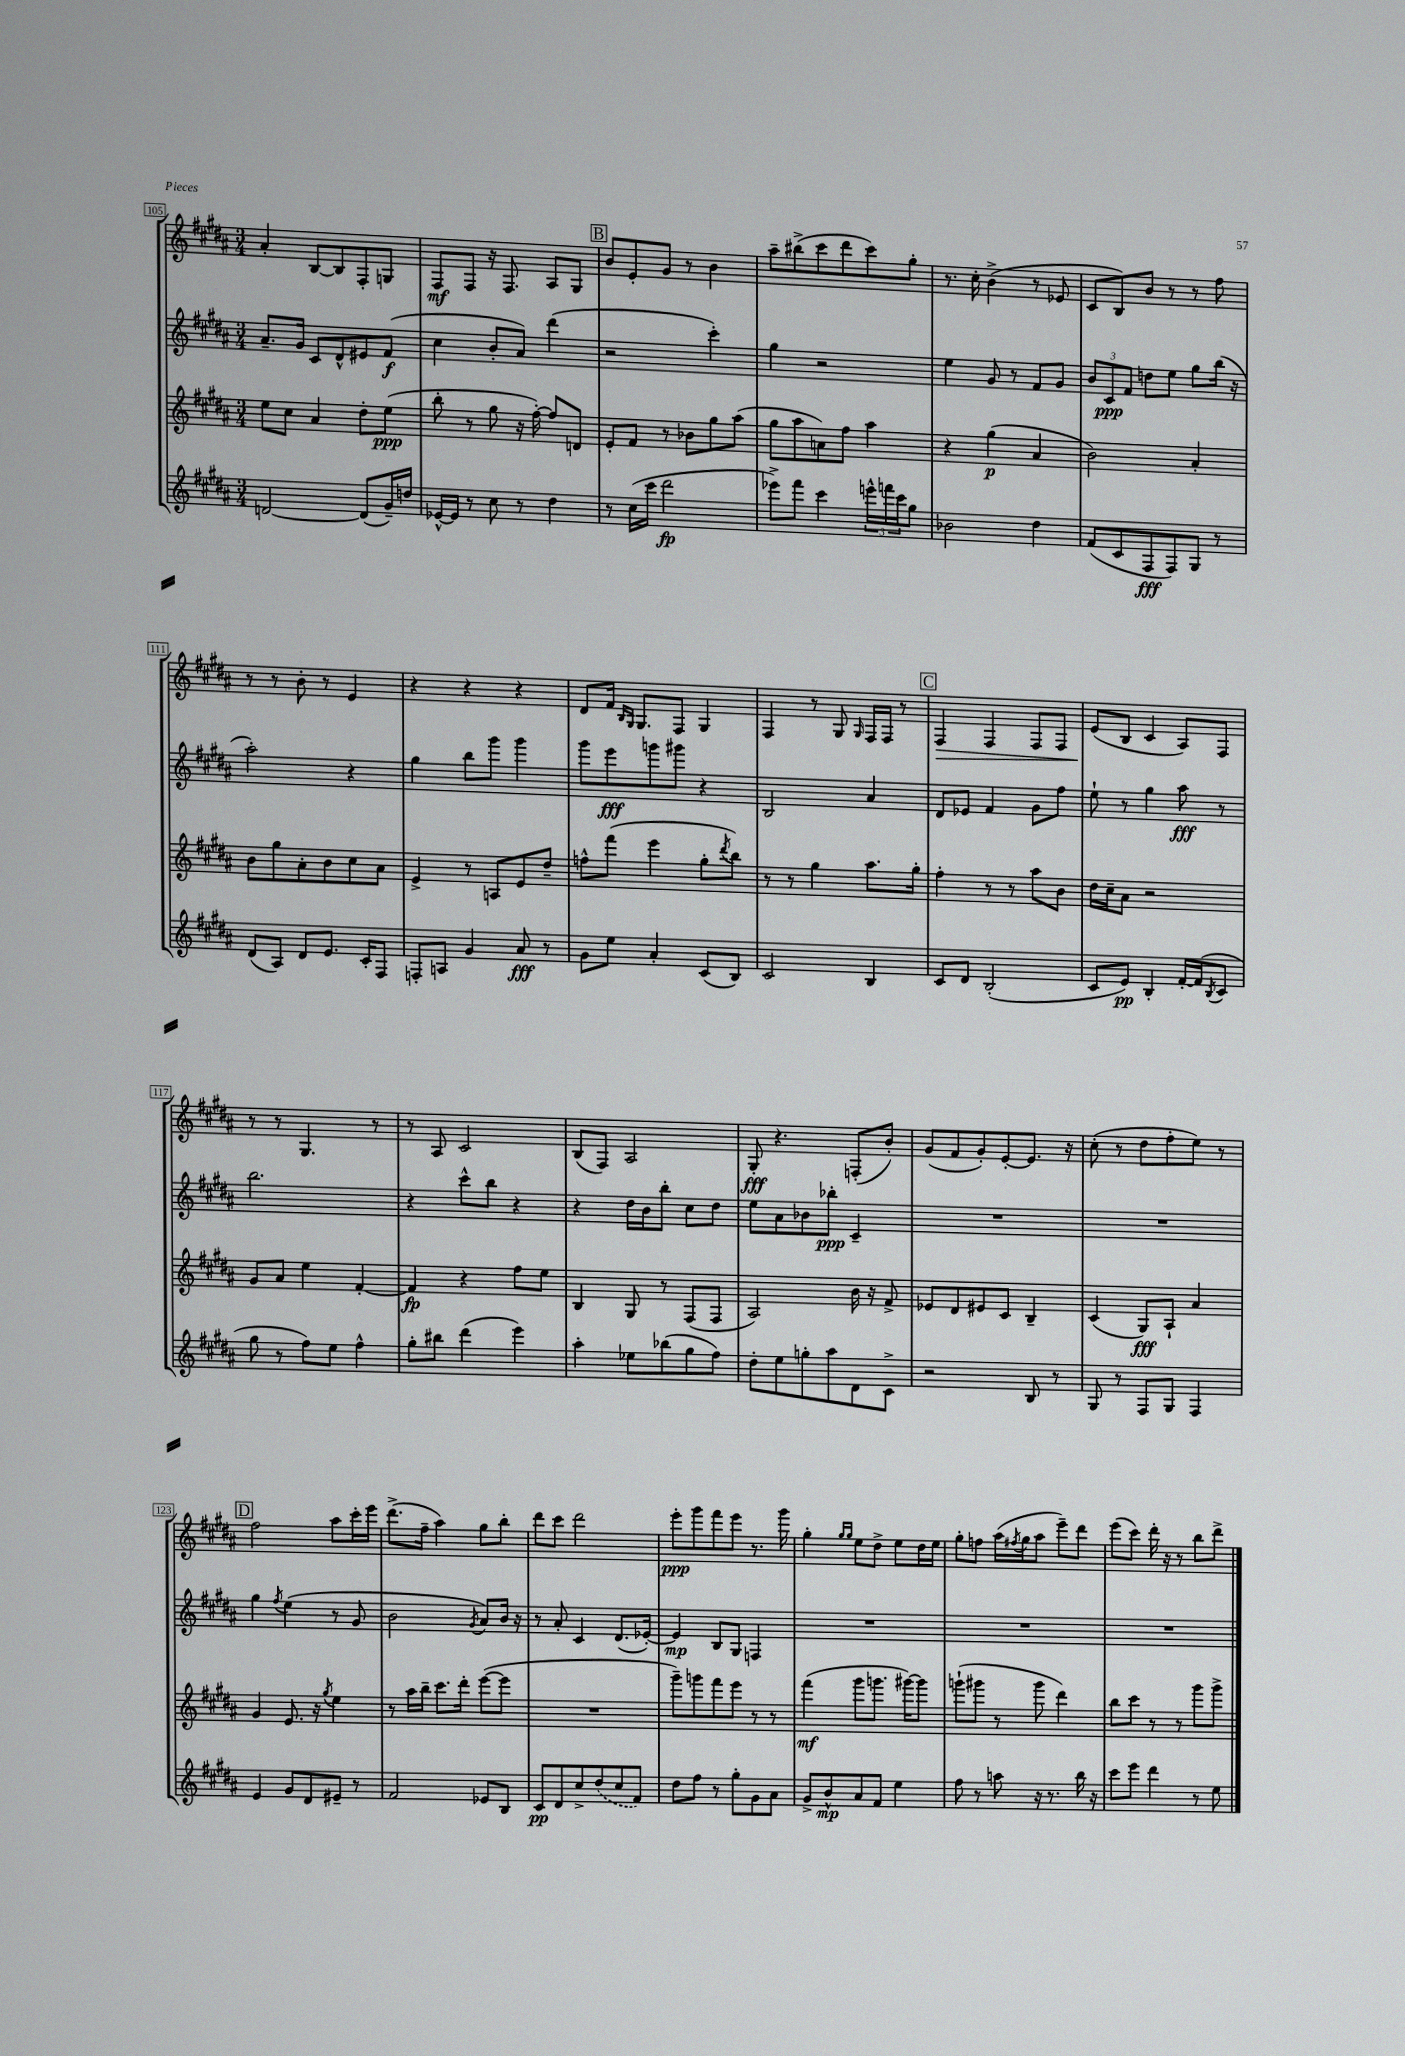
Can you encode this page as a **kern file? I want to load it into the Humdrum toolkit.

**kern	**dynam	**kern	**dynam	**kern	**dynam	**kern	**dynam
*part4	*part4	*part3	*part3	*part2	*part2	*part1	*part1
*staff4	*staff4	*staff3	*staff3	*staff2	*staff2	*staff1	*staff1
*clefG2	*	*clefG2	*	*clefG2	*	*clefG2	*
*k[f#c#g#d#a#]	*	*k[f#c#g#d#a#]	*	*k[f#c#g#d#a#]	*	*k[f#c#g#d#a#]	*
*M3/4	*	*M3/4	*	*M3/4	*	*M3/4	*
=105	=105	=105	=105	=105	=105	=105	=105
[2dn/	.	8ee\L	.	8.a#~/L	.	4a#'/	.
.	.	8cc#\J	.	.	.	.	.
.	.	.	.	16g#/Jk	.	.	.
.	.	4a#/	.	8c#/L	.	[8B/L	.
.	.	.	.	8d#^^/	.	8B/]	.
(8d/L]	.	8dd#'\L	.	8e#X/	.	8F#'/	.
16g#~/L)	.	(8ee\J	ppp	(8f#/J	f	8Gn/J	.
16ddn/JJ	.	.	.	.	.	.	.
=106	=106	=106	=106	=106	=106	=106	=106
[16e-X^^/LL	.	8bb'\	.	4cc#\	.	8F#/L	mf
16e-/JJ]	.	.	.	.	.	.	.
8r	.	8r	.	.	.	8F#/J	.
8cc#\	.	8gg#\	.	8b'/L	.	16r	.
.	.	.	.	.	.	8.F#/	.
8r	.	16r	.	8a#/J)	.	.	.
.	.	[16ff#'\)	.	.	.	.	.
4dd#\	.	8ff#/L]	.	(4ddd#\	.	8A#/L	.
.	.	8dn/J	.	.	.	8G#/J	.
!!LO:REH:place=s1:t=B
=107	=107	=107	=107	=107	=107	=107	=107
8r	.	8e'/L	.	2r	.	8b/L	.
(16cc#\LL	.	8f#/J	.	.	.	8e'/	.
16ccc#\JJ	.	.	.	.	.	.	.
2ddd#\	fp	8r	.	.	.	8g#/J	.
.	.	8b-X\L	.	.	.	8r	.
.	.	8gg#\	.	4ccc#'\)	.	4b\	.
.	.	(8aa#\J	.	.	.	.	.
=108	=108	=108	=108	=108	=108	=108	=108
8eee-X^\L)	.	8gg#\L	.	4gg#\	.	8aa#~\L	.
8fff#\J	.	8aa#\	.	.	.	(8bb#X^\	.
4ccc#\	.	8an\)	.	2r	.	8ccc#\	.
.	.	8ff#\J	.	.	.	8ddd#\	.
24eeen^^\LL	.	4aa#\	.	.	.	8ccc#\)	.
24fffn\	.	.	.	.	.	.	.
24ccc#\J	.	.	.	.	.	.	.
8gg#\J	.	.	.	.	.	8gg#'\J	.
=109	=109	=109	=109	=109	=109	=109	=109
2b-X\	.	4r	.	4ee\	.	8.r	.
.	.	.	.	.	.	16cc#'\	.
.	.	(4gg#\	p	8g#/	.	(4b^\	.
.	.	.	.	8r	.	.	.
4dd#\	.	4a#/	.	8f#/L	.	8r	.
.	.	.	.	8g#/J	.	8e-X/	.
=110	=110	=110	=110	=110	=110	=110	=110
(8f#/L	.	2b\)	.	12b/L	.	8c#/L	.
.	.	.	.	12c#/	ppp	.	.
8c#/	.	.	.	.	.	8B/)	.
.	.	.	.	12f#/J	.	.	.
8F#/	fff	.	.	8ddn\L	.	8b/J	.
8F#/)	.	.	.	8ee\J	.	8r	.
8G#/J	.	4a#'/	.	8gg#\L	.	8r	.
8r	.	.	.	(16bb\Jk	.	8ff#\	.
.	.	.	.	16r	.	.	.
!!LO:LB:g=z
=111	=111	=111	=111	=111	=111	=111	=111
(8d#/L	.	8b\L	.	2aa#'\)	.	8r	.
8A#/J)	.	8gg#\	.	.	.	8r	.
8d#/L	.	8a#'\	.	.	.	8b'\	.
8.e/J	.	8b\	.	.	.	8r	.
.	.	8cc#\	.	4r	.	4e/	.
16c#'/KL	.	.	.	.	.	.	.
8F#/J	.	8a#\J	.	.	.	.	.
=112	=112	=112	=112	=112	=112	=112	=112
8Fn'/L	.	4e^/	.	4gg#\	.	4r	.
8An/J	.	.	.	.	.	.	.
4g#/	.	8r	.	8bb\L	.	4r	.
.	.	8An/L	.	8ggg#\J	.	.	.
8a#/	fff	8e/	.	4ggg#\	.	4r	.
8r	.	8dd#~/J	.	.	.	.	.
=113	=113	=113	=113	=113	=113	=113	=113
8g#\L	.	8ffn^^\L	.	8ggg#\L	.	8d#/L	.
8ee\J	.	(8fff#\J	.	8eee\	fff	16f#/Jk	.
.	.	.	.	.	.	16qqB/LL	.
.	.	.	.	.	.	16qqG#/JJ	.
.	.	.	.	.	.	8.G#/L	.
4a#'/	.	4eee\	.	8gggn\	.	.	.
.	.	.	.	8ggg#X\J	.	8F#/J	.
(8c#/L	.	8gg#'\L	.	4r	.	4G#/	.
.	.	8qddd#/	.	.	.	.	.
8B/J)	.	8bb\J)	.	.	.	.	.
=114	=114	=114	=114	=114	=114	=114	=114
2c#/	.	8r	.	2B/	.	4F#/	.
.	.	8r	.	.	.	.	.
.	.	4gg#\	.	.	.	8r	.
.	.	.	.	.	.	8G#/	.
.	.	.	.	.	.	16qqG#/	.
4B/	.	8.aa#\L	.	4a#/	.	16F#/LL	.
.	.	.	.	.	.	16F#/JJ	.
.	.	.	.	.	.	8r	.
.	.	16gg#'\Jk	.	.	.	.	.
!!LO:REH:place=s1:t=C
=115	=115	=115	=115	=115	=115	=115	=115
!	!	!	!	!	!	!	!LO:HP:b
8c#/L	.	4ff#'\	.	8d#/L	.	4F#/	>
8d#/J	.	.	.	8e-X/J	.	.	.
(2B'/	.	8r	.	4f#/	.	4F#/	.
.	.	8r	.	.	.	.	.
.	.	8aa#\L	.	8g#\L	.	8F#/L	.
.	.	8b\J	.	8ff#\J	.	8F#/J	.
=116	=116	=116	=116	=116	=116	=116	=116
8c#/L	.	16dd#\LL	.	8ee`\	.	(8e/L	.
.	.	16cc#~\J	.	.	.	.	.
8e/J)	pp	8a#\J	.	8r	.	8B/J	]
4B'/	.	2r	.	4gg#\	.	4c#/	.
[16f#'/LL	.	.	.	8aa#\	fff	8A#/L)	.
(16f#/J]	.	.	.	.	.	.	.
8qB/	.	.	.	.	.	.	.
8c#/J	.	.	.	8r	.	8F#/J	.
!!LO:LB:g=z
=117	=117	=117	=117	=117	=117	=117	=117
8gg#\	.	8g#/L	.	2.bb\	.	8r	.
8r	.	8a#/J	.	.	.	8r	.
8ff#\L)	.	4ee\	.	.	.	4.G#/	.
8ee\J	.	.	.	.	.	.	.
4ff#^^\	.	[4f#'/	.	.	.	.	.
.	.	.	.	.	.	8r	.
=118	=118	=118	=118	=118	=118	=118	=118
8gg#'\L	.	4f#/]	fp	4r	.	8r	.
8bb#X\J	.	.	.	.	.	8A#/	.
(4ddd#\	.	4r	.	8ccc#^^\L	.	2c#/	.
.	.	.	.	8bb\J	.	.	.
4eee\)	.	8ff#\L	.	4r	.	.	.
.	.	8ee\J	.	.	.	.	.
=119	=119	=119	=119	=119	=119	=119	=119
4aa#'\	.	4B/	.	4r	.	(8B/L	.
.	.	.	.	.	.	8F#/J)	.
8ee-X\L	.	8G#/	.	16dd#\LL	.	2A#/	.
.	.	.	.	16b\J	.	.	.
(8bb-X\	.	8r	.	8bb'\J	.	.	.
8gg#\	.	(8F#/L	.	8cc#\L	.	.	.
8ff#\J)	.	8F#/J	.	8dd#\J	.	.	.
=120	=120	=120	=120	=120	=120	=120	=120
8dd#'\L	.	2A#/)	.	8ee\L	.	8G#'/	fff
8ee\	.	.	.	8a#\	.	4.r	.
8ggn'\	.	.	.	8b-X\	.	.	.
8aa#\	.	.	.	8bb-X'\J	ppp	.	.
8d#\	.	16b\	.	4c#~/	.	(8Fn'/L	.
.	.	16r	.	.	.	.	.
8c#^\J	.	8f#^/	.	.	.	8b'/J)	.
=121	=121	=121	=121	=121	=121	=121	=121
2r	.	8e-X/L	.	2.r	.	(8g#/L	.
.	.	8d#/	.	.	.	8f#/	.
.	.	8e#X/	.	.	.	8g#'/)	.
.	.	8c#/J	.	.	.	[8e'/	.
8B/	.	4B~/	.	.	.	8.e/J]	.
8r	.	.	.	.	.	.	.
.	.	.	.	.	.	16r	.
=122	=122	=122	=122	=122	=122	=122	=122
8G#/	.	(4c#/	.	2.r	.	(8cc#'\	.
8r	.	.	.	.	.	8r	.
8F#/L	.	8G#/L)	fff	.	.	8dd#\L	.
8G#/J	.	8A#`/J	.	.	.	8ff#'\	.
4F#/	.	4a#/	.	.	.	8ee\J)	.
.	.	.	.	.	.	8r	.
!!LO:LB:g=z
!!LO:REH:place=s1:t=D
=123	=123	=123	=123	=123	=123	=123	=123
4e/	.	4g#/	.	4gg#\	.	2ff#\	.
.	.	.	.	8qff#/	.	.	.
8g#/L	.	8.e/	.	(4ee\	.	.	.
8d#/	.	.	.	.	.	.	.
.	.	16r	.	.	.	.	.
.	.	8qgg#/	.	.	.	.	.
8e#X~/J	.	4ee\	.	8r	.	8aa#\L	.
8r	.	.	.	8g#/	.	16ccc#'\L	.
.	.	.	.	.	.	16eee\JJ	.
=124	=124	=124	=124	=124	=124	=124	=124
2f#/	.	8r	.	2b\	.	(8.ddd#^\L	.
.	.	16aa#\LL	.	.	.	.	.
.	.	16bb~\JJ	.	.	.	16ff#~\Jk	.
.	.	8.ccc#\L	.	.	.	4aa#\)	.
.	.	16ddd#'\Jk	.	.	.	.	.
.	.	.	.	8qg#/	.	.	.
8e-X/L	.	([8eee\L	.	8a#/L)	.	8gg#\L	.
8B/J	.	8eee\J]	.	16b/Jk	.	8bb'\J	.
.	.	.	.	16r	.	.	.
=125	=125	=125	=125	=125	=125	=125	=125
8c#/L	pp	2.r	.	8r	.	8ddd#\L	.
8d#/	.	.	.	8a#'/	.	8ccc#\J	.
8cc#^/	.	.	.	4c#/	.	2ddd#\	.
(8dd#/	.	.	.	.	.	.	.
8cc#/	.	.	.	(8.d#/L	.	.	.
8f#/J)	.	.	.	.	.	.	.
.	.	.	.	[16e-X'/Jk)	.	.	.
=126	=126	=126	=126	=126	=126	=126	=126
8dd#\L	.	8ggg#~\L)	.	4e-/]	mp	8eee'\L	ppp
8ff#\J	.	8gggn\	.	.	.	8ggg#\	.
8r	.	8fff#\	.	8B/L	.	8fff#\	.
8gg#'\L	.	8eee\J	.	8G#/J	.	8eee\J	.
8g#\	.	8r	.	4Fn/	.	8.r	.
8a#\J	.	8r	.	.	.	.	.
.	.	.	.	.	.	16ggg#\	.
=127	=127	=127	=127	=127	=127	=127	=127
8g#^/L	.	(4fff#\	mf	2.r	.	4gg#'\	.
8b^^/	mp	.	.	.	.	.	.
.	.	.	.	.	.	16qqgg#/LL	.
.	.	.	.	.	.	16qqgg#/JJ	.
8a#/	.	8ggg#\L	.	.	.	8ee\L	.
8f#/J	.	8.gggn\J	.	.	.	8dd#^\J	.
4ee\	.	.	.	.	.	8ee\L	.
.	.	[16ggg#X\KL)	.	.	.	.	.
.	.	8ggg#\J]	.	.	.	16dd#\L	.
.	.	.	.	.	.	16ee\JJ	.
=128	=128	=128	=128	=128	=128	=128	=128
8ff#\	.	(8gggn`\L	.	2.r	.	8gg#'\L	.
8r	.	8ggg#X\J	.	.	.	8ffn\J	.
8aan\	.	8r	.	.	.	(16aa#\LL	.
.	.	.	.	.	.	8qff#X/	.
.	.	.	.	.	.	16gg#\J	.
16r	.	8ggg#\	.	.	.	8aa#\J	.
8.r	.	.	.	.	.	.	.
.	.	4ddd#\)	.	.	.	8eee~\L)	.
16bb\	.	.	.	.	.	8ddd#\J	.
16r	.	.	.	.	.	.	.
=129	=129	=129	=129	=129	=129	=129	=129
8ccc#\L	.	8bb\L	.	2.r	.	(8eee\L	.
8eee\J	.	8ccc#\J	.	.	.	8ccc#\J)	.
4ddd#\	.	8r	.	.	.	16ddd#'\	.
.	.	.	.	.	.	16r	.
.	.	8r	.	.	.	8r	.
8r	.	8ggg#\L	.	.	.	8bb\L	.
8ee\	.	8ggg#^\J	.	.	.	8ddd#^\J	.
==	==	==	==	==	==	==	==
*-	*-	*-	*-	*-	*-	*-	*-
